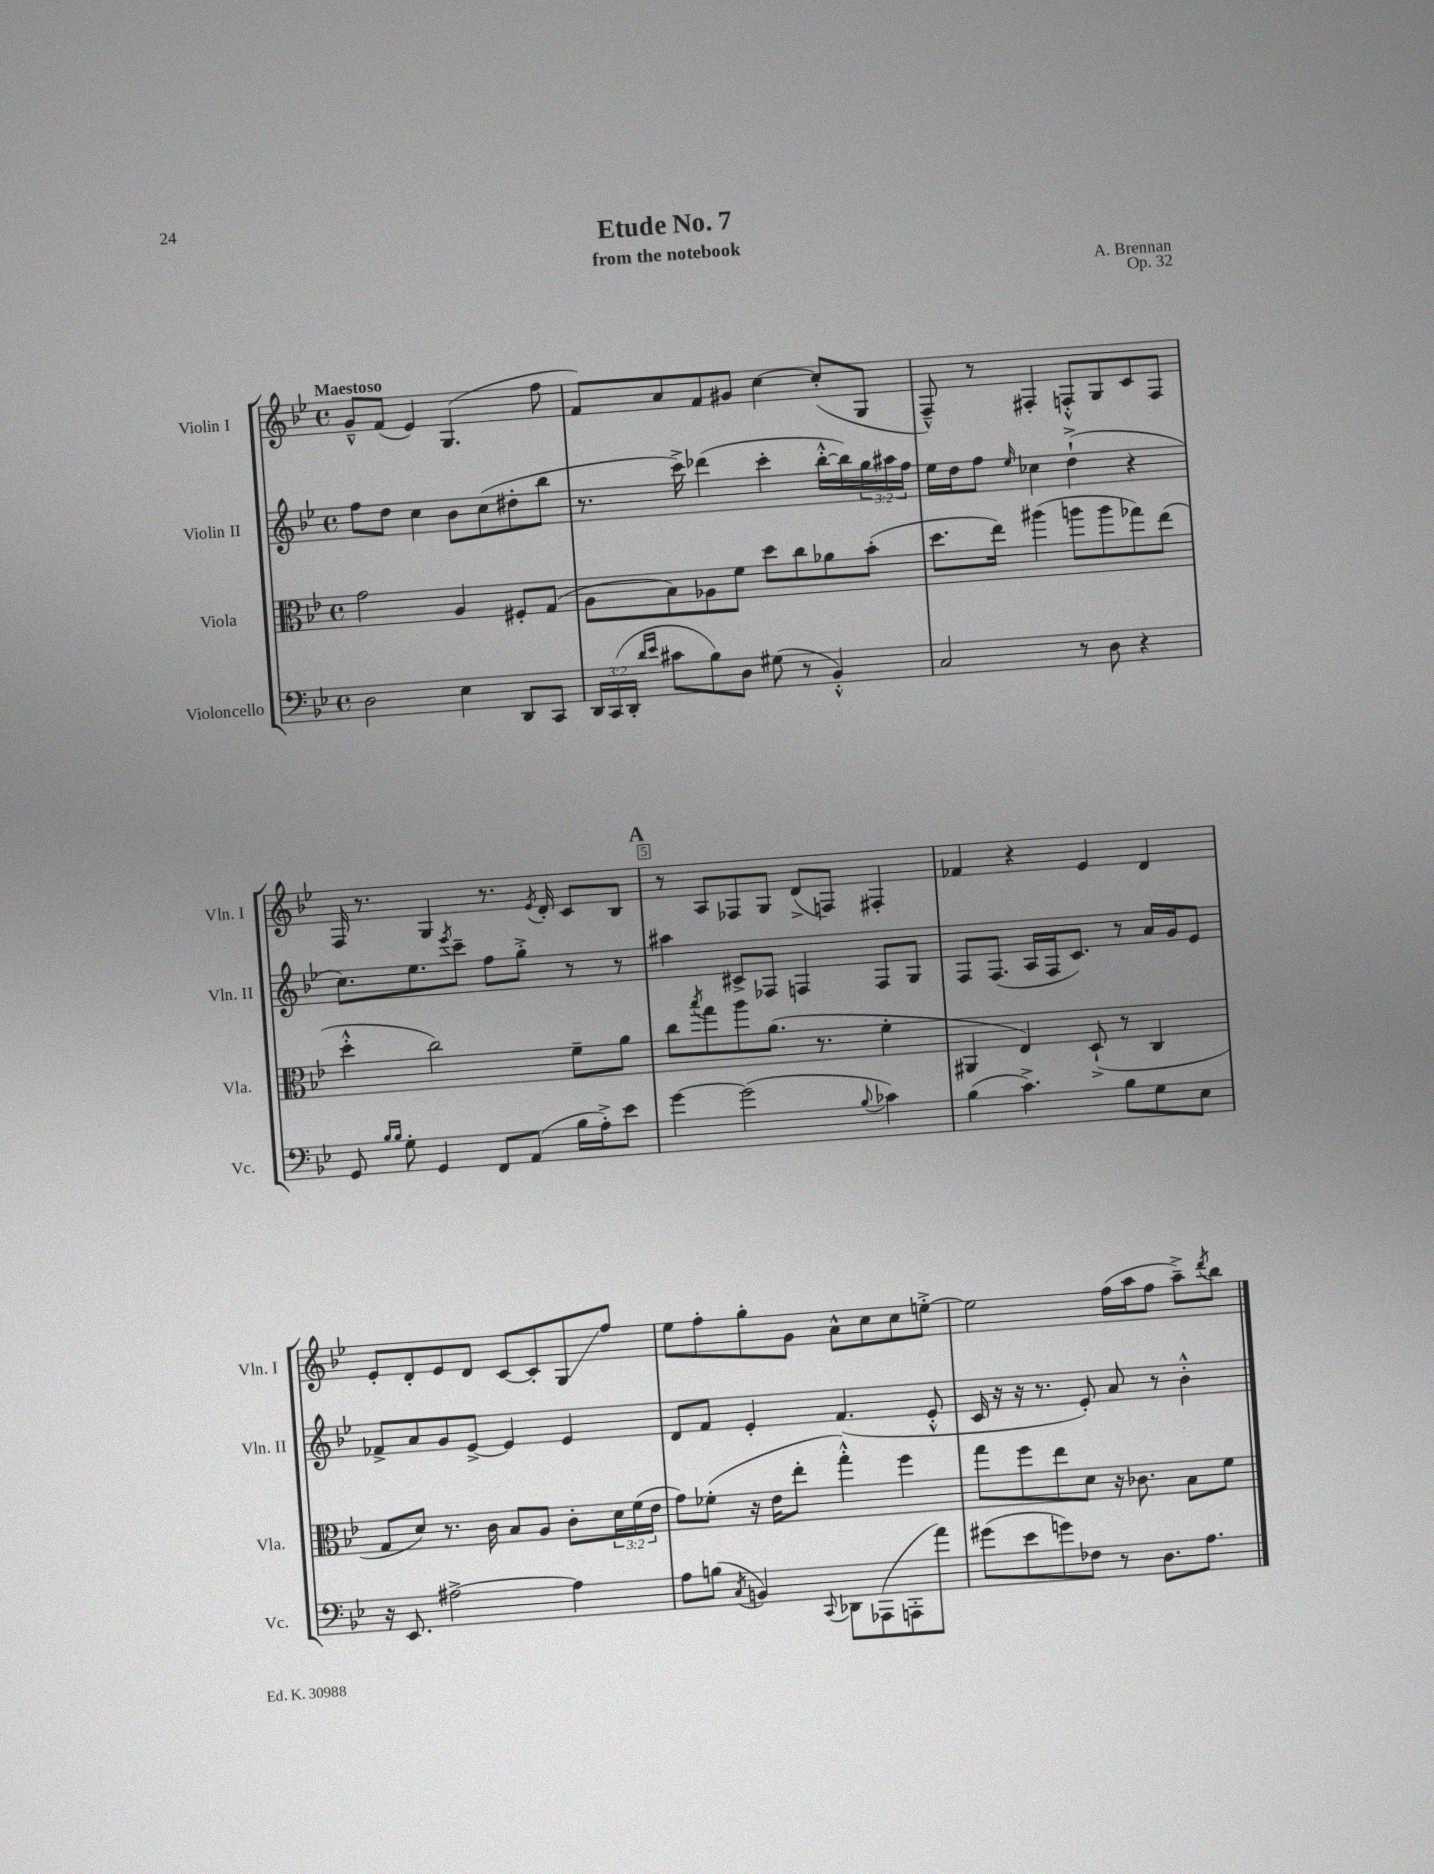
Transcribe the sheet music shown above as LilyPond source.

\header { title = "Etude No. 7" composer = "A. Brennan" subtitle = "from the notebook" opus = "Op. 32" }
<<
\new StaffGroup <<
\new Staff = "s0" \with { instrumentName = "Violin I" shortInstrumentName = "Vln. I" } {
    \clef treble \key bes \major \defaultTimeSignature \time 4/4 \tempo "Maestoso"
    g'8---^ f'8( ees'4) g4.( f''8 |
    f'8) a'8 f'8 gis'8 c''4~ c''8-.( g8 |
    f8---^) r8 fis4-. f8-.-^ g8 c'8 f8 |
    f16 r8. g4 r8. \acciaccatura { ees'8 } d'16-. c'8 bes8 |
    \mark \markup { \bold "A" } r8 a8 fes8 g8 d'8->( f8) fis4-. |
    fes'4 r4 ees'4 d'4 |
    ees'8-. d'8-. ees'8 d'8 c'8~ c'8-. g8\glissando f''8 |
    ees''8 f''8-. g''8-. g'8 a'8-^ c''8 c''8 e''8~-.-> |
    e''2 f''16( a''16 f''8 a''8--->) \acciaccatura { d'''8 } bes''8 \bar "|." |
}
\new Staff = "s1" \with { instrumentName = "Violin II" shortInstrumentName = "Vln. II" } {
    \clef treble \key bes \major \defaultTimeSignature \time 4/4 \override Staff.TupletNumber.text = #tuplet-number::calc-fraction-text
    f''8 d''8 c''4 bes'8 c''8( dis''8-. bes''8 |
    r8. c'''16->) des'''4( c'''4-. bes''16~-.-^ bes''16) \tuplet 3/2 { g''16 ais''16 f''16 } |
    ees''16 d''16 f''8 \grace { ees''16 } ces''4 d''4-!->( r4 |
    c''8.) ees''8. \acciaccatura { ees'''8 } c'''8-- f''8 g''8-.-> r8 r8 |
    \mark \markup { \bold "A" } ais''4 cis'8-> fes8 f4 f8 g8 |
    f8 f8.( a16 f16 c'8.) r8 a'16 g'16 ees'8 |
    fes'8-> a'8 g'8 ees'8~-> ees'4 ees'4 |
    d'8 f'8 ees'4-. f'4.( ees'8-.-^ |
    c'16 r16 r16 r8. ees'8-.) a'8 r8 bes'4-.-^ \bar "|." |
}
\new Staff = "s2" \with { instrumentName = "Viola" shortInstrumentName = "Vla." } {
    \clef alto \key bes \major \defaultTimeSignature \time 4/4 \override Staff.TupletNumber.text = #tuplet-number::calc-fraction-text
    g'2 a4 fis8-. g8( |
    a8 bes8) aes8 f'8 d''8 c''8 aes'8 bes'8-.( |
    d''8. ees''16) ais''4( a''8 a''8 ges''8) ees''8( |
    d''4-.-^ c''2) f'8-- a'8 |
    \mark \markup { \bold "A" } c''8 \acciaccatura { bes''8 } g''8 a''8 a'8.( r8. f'4-. |
    ais,4 ees4) d8-!->( r8 c4 |
    g8 d'8) r8. c'16 bes8 a8 c'8-. \tuplet 3/2 { d'16 f'16( ees'16 } |
    g'8) fes'8-.( r16 ees'16 ees''8-. g''4-.-^) f''4 |
    g''8 f''8 ees''8 d'8 r16 ces'8. bes8 f'8 \bar "|." |
}
\new Staff = "s3" \with { instrumentName = "Violoncello" shortInstrumentName = "Vc." } {
    \clef bass \key bes \major \defaultTimeSignature \time 4/4 \override Staff.TupletNumber.text = #tuplet-number::calc-fraction-text
    d2 ees4 d,8 c,8 |
    \tuplet 3/2 { d,16 c,16( d,16-. } \grace { d'16 ees'16 } cis'8 bes8) d8 gis8( r8 bes,4-.-^) |
    c2 r8 d8 r4 |
    g,8 \grace { bes16 bes16 } g8-. g,4 f,8 a,8( bes16 a16-.->) ees'8 |
    \mark \markup { \bold "A" } g'4~ g'2( \appoggiatura { bes8 } ces'4) |
    bes4( c'4.->) bes8 g8 ees8 |
    r16 ees,8. ais2~-> ais4 |
    a8 b8( \acciaccatura { c8 } b,4) \appoggiatura { c,8 } des,8 aes,,8( a,,8-. a'8) |
    gis'8( ees'8 g'8) fes8 r8 d8. a8. \bar "|." |
}
>>
>>
\layout { \context { \Score \override BarNumber.break-visibility = ##(#f #t #t) barNumberVisibility = #(every-nth-bar-number-visible 5) \override BarNumber.stencil = #(make-stencil-boxer 0.1 0.3 ly:text-interface::print) } }
